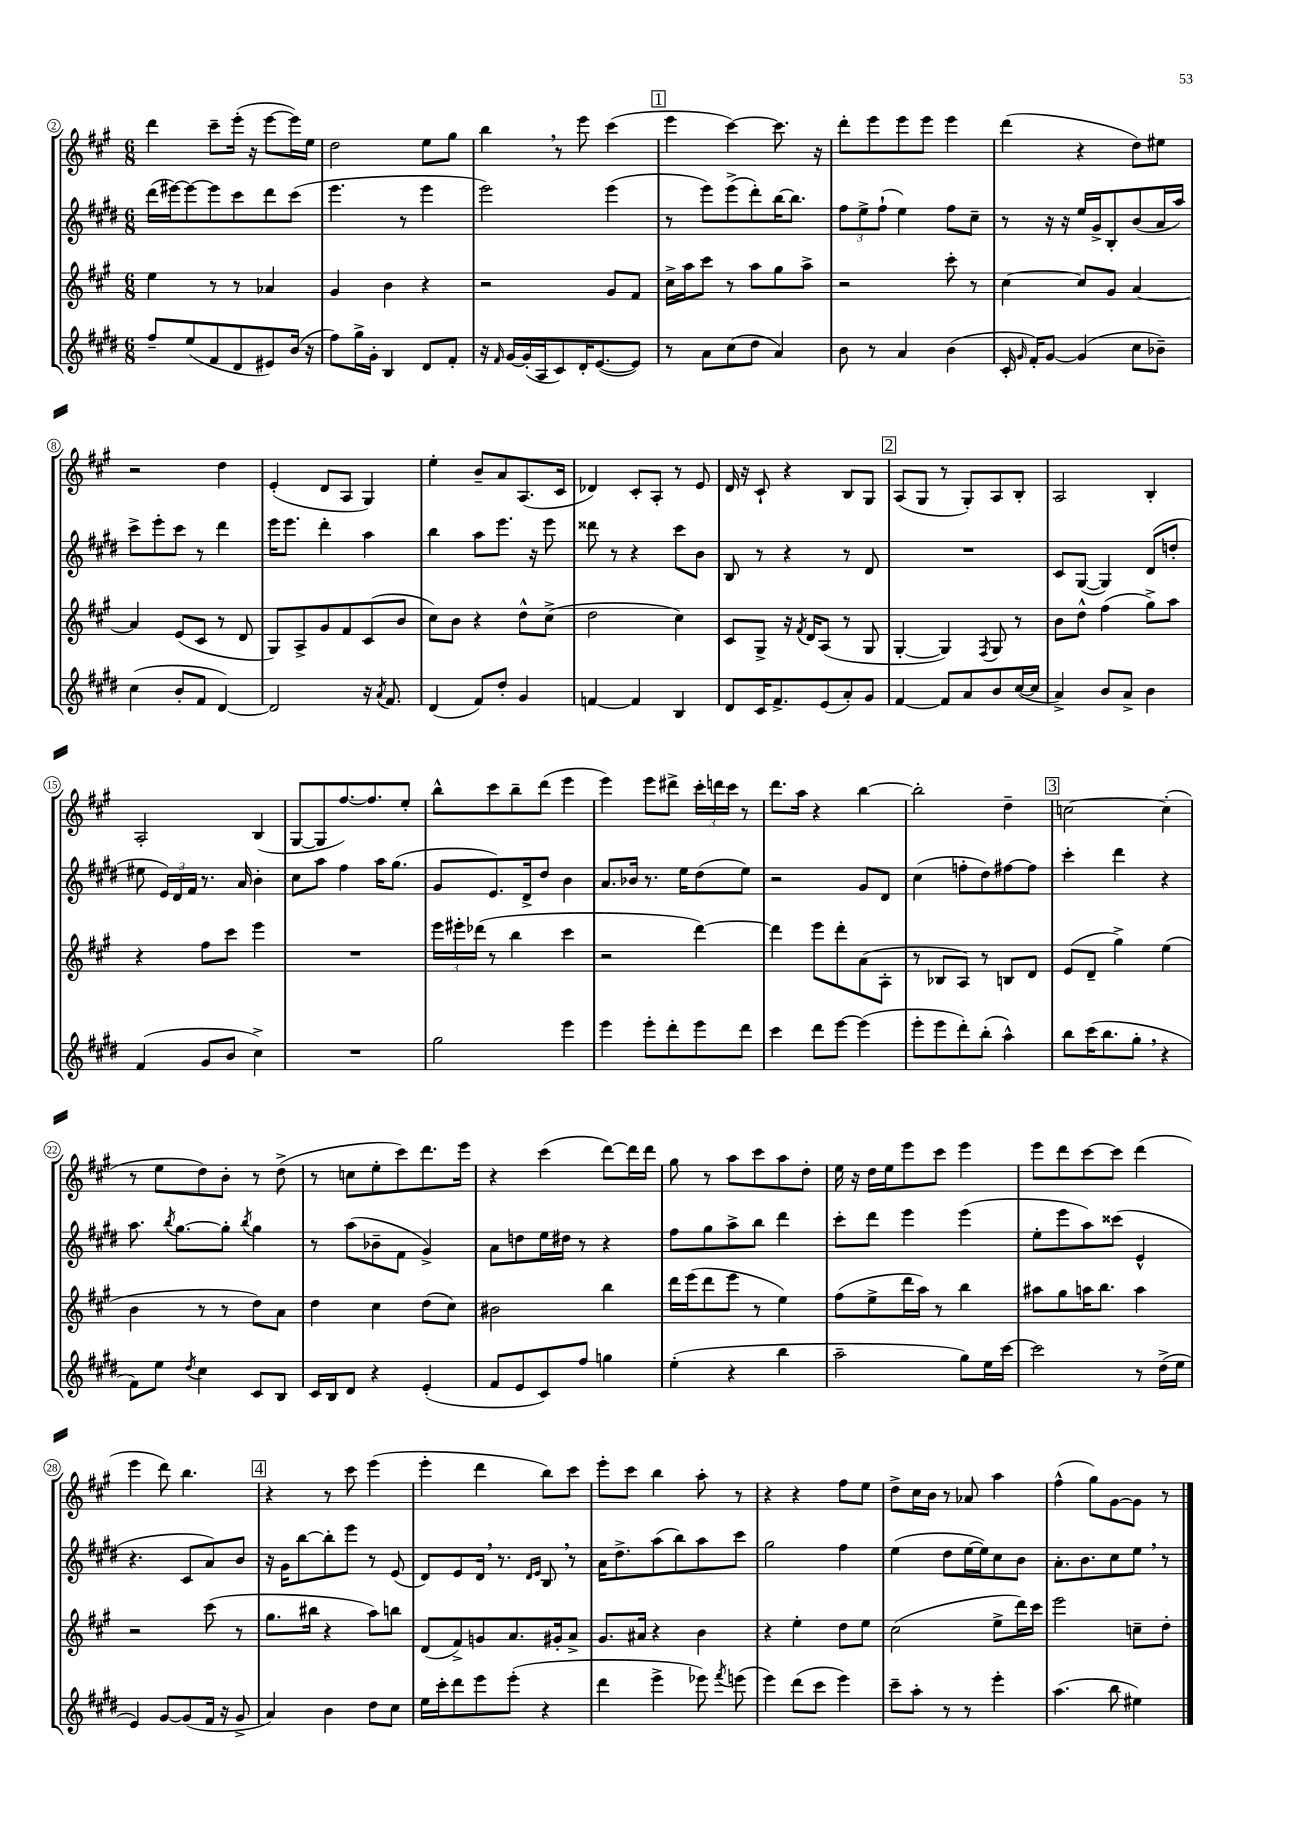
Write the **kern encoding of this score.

**kern	**kern	**kern	**kern
*staff4	*staff3	*staff2	*staff1
*clefG2	*clefG2	*clefG2	*clefG2
*k[f#c#g#d#]	*k[f#c#g#]	*k[f#c#g#d#]	*k[f#c#g#]
*M6/8	*M6/8	*M6/8	*M6/8
8ff#~	4ee	(16ddd#	4ddd
.	.	[16eee#)	.
(8ee	.	8eee#_	.
8f#	8r	8eee#]	8ccc#~
8d#	8r	8ccc#	(16eee'
.	.	.	16r
8e#)	4a-	8ddd#	[8eee
(16b	.	(8ccc#	16eee])
16r	.	.	16ee
=	=	=	=
8ff#)	4g#	4.eee	2dd
16gg#^	.	.	.
16g#'	.	.	.
4B	4b	.	.
.	.	8r	.
8d#	4r	4eee	8ee
8f#'	.	.	8gg#
=	=	=	=
16r	2r	2eee)	4bb
16qqf#	.	.	.
[16g#	.	.	.
(16g#']	.	.	.
16A	.	.	.
8c#)	.	.	8r
16d#'	.	.	8eee
([8.e	.	.	.
.	8g#	(4eee	(4ccc#
8e])	8f#	.	.
=	=	=	=
8r	16cc#^	8r	4eee
.	16aa	.	.
8a	8ccc#	8eee)	.
(8cc#	8r	(8eee^	[4ccc#)
8dd#	8aa	8ddd#')	.
4a)	8gg#	[16bb	8.ccc#]
.	.	8.bb]	.
.	8aa^	.	.
.	.	.	16r
=	=	=	=
8b	2r	12ff#	8ddd'
.	.	12ee^	.
8r	.	.	8eee
.	.	(12ff#`	.
4a	.	4ee)	8eee
.	.	.	8eee
(4b	8ccc#'	8ff#	4eee
.	8r	8cc#~	.
=	=	=	=
16c#'	[4cc#	8r	(4ddd
16qqg#	.	.	.
16f#')	.	.	.
[8g#	.	16r	.
.	.	16r	.
(4g#]	8cc#]	16ee	4r
.	.	16g#^	.
.	8g#	8B'	.
8cc#	[4a	(8b	8dd)
8b-~)	.	16a	8ee#
.	.	16aa)	.
=	=	=	=
(4cc#	4a]	8ccc#^	2r
.	.	8eee'	.
8b'	(8e	8ccc#	.
8f#	8c#	8r	.
[4d#)	8r	4ddd#	4dd
.	8d	.	.
=	=	=	=
2d#]	8G#)	16eee	(4e'
.	.	8.eee	.
.	8A^	.	.
.	8g#	4ddd#'	8d
.	8f#	.	8A
16r	(8c#	4aa	4G#)
8qa	.	.	.
8.f#	.	.	.
.	8b	.	.
=	=	=	=
(4d#	8cc#)	4bb	4ee'
.	8b	.	.
8f#)	4r	8aa	8b~
8dd#'	.	8.eee	8a
4g#	8dd^^	.	(8.A
.	.	16r	.
.	(8cc#^	8eee	.
.	.	.	16c#
=	=	=	=
[4f	2dd	8ddd##	4d-)
.	.	8r	.
4f]	.	4r	8c#'
.	.	.	8A'
4B	4cc#)	8ccc#	8r
.	.	8b	8e
=	=	=	=
8d#	8c#	8B	16d
.	.	.	16r
16c#	8G#^	8r	8c#`
8.f#^	.	.	.
.	16r	4r	4r
.	8qf#	.	.
.	16d	.	.
(8e	(8A	.	.
8a')	8r	8r	8B
8g#	8G#	8d#	8G#
=	=	=	=
[4f#	[4G#'	2.r	(8A
.	.	.	8G#
8f#]	4G#])	.	8r
8a	.	.	8G#')
.	8qF#	.	.
8b	8G#	.	8A
([16cc#	8r	.	8B'
16cc#]	.	.	.
=	=	=	=
4a^)	8b	8c#	2A
.	8dd^^	([8G#	.
8b	(4ff#	4G#])	.
8a^	.	.	.
4b	8gg#^)	(8d#	4B'
.	8aa	8dd'	.
=	=	=	=
(4f#	4r	8ee#	2A'
.	.	24e)	.
.	.	24d#	.
.	.	24f#	.
8g#	8ff#	8.r	.
8b	8ccc#	.	.
.	.	16a	.
4cc#^)	4eee	4b'	(4B
=	=	=	=
2.r	2.r	8cc#	[8G#
.	.	8aa	8G#]
.	.	4ff#	[8.ff#)
.	.	.	8.ff#]
.	.	16aa	.
.	.	(8.gg#	.
.	.	.	8ee'
=	=	=	=
2gg#	24eee	8g#	8bb^^
.	24eee#'	.	.
.	(24ddd-	.	.
.	8r	8.e)	8ccc#
.	4bb	.	8bb~
.	.	16d#^	.
.	.	8dd#	(8ddd
4eee	4ccc#	4b	4eee
=	=	=	=
4eee	2r	8.a	4eee)
.	.	16b-	.
8eee'	.	8.r	8eee
8ddd#'	.	.	8ddd#^
.	.	16ee	.
8eee	[4ddd)	(8dd#	24ccc#'
.	.	.	24ddd
.	.	.	24ccc#
8ddd#	.	8ee)	8r
=	=	=	=
4ccc#	4ddd]	2r	8.ddd
.	.	.	16aa
8ddd#	8eee	.	4r
[8eee	8ddd'	.	.
(4eee]	(8a	8g#	[4bb
.	8A'	8d#	.
=	=	=	=
8eee'	8r	(4cc#	2bb']
8eee	8B-	.	.
8ddd#')	8A)	8ff'	.
(8bb'	8r	8dd#)	.
4aa^^)	8B	[8ff#	4dd~
.	8d	8ff#]	.
=	=	=	=
8bb	(8e	4ccc#'	[2cc
(16ccc#	8d~	.	.
8.bb	.	.	.
.	4gg#^)	4ddd#	.
8gg#'	.	.	.
4r	(4ee	4r	(4cc']
=	=	=	=
8f#)	4b	8.aa	8r
8ee	.	.	8ee
.	.	8qbb	.
.	.	[8.gg#	.
8qdd#	.	.	.
4cc#	8r	.	8dd)
.	8r	8gg#']	8b'
.	.	8qbb	.
8c#	8dd)	4gg#	8r
8B	8a	.	(8dd^
=	=	=	=
16c#	4dd	8r	8r
16B	.	.	.
8d#	.	(8aa	8cc
4r	4cc#	8b-~	8ee'
.	.	8f#	8ccc#)
(4e'	(8dd	4g#^)	8.ddd
.	8cc#)	.	.
.	.	.	16eee
=	=	=	=
8f#	2b#	8a	4r
8e	.	8dd	.
8c#)	.	16ee	(4ccc#
.	.	16dd#	.
8ff#	.	8r	.
4gg	4bb	4r	[8ddd)
.	.	.	16ddd]
.	.	.	16ddd
=	=	=	=
(4ee'	16ddd	8ff#	8gg#
.	(16eee	.	.
.	8ddd	8gg#	8r
4r	8eee	8aa^	8aa
.	8r	8bb	8ccc#
4bb	4ee)	4ddd#	8aa
.	.	.	8dd'
=	=	=	=
2aa~	(8ff#	8ccc#'	16ee
.	.	.	16r
.	8ee^	8ddd#	16dd
.	.	.	16ee
.	16ddd	4eee	8eee
.	16aa)	.	.
.	8r	.	8ccc#
8gg#)	4bb	(4eee	4eee
16ee	.	.	.
[16ccc#	.	.	.
=	=	=	=
2ccc#]	8aa#	8ee'	8eee
.	8gg#	8eee	8ddd
.	16aa	8aa)	[8ccc#
.	8.bb	.	.
.	.	(8ccc##	8ccc#]
8r	4aa	4e^^	(4ddd
(16dd#^	.	.	.
16ee	.	.	.
=	=	=	=
4e)	2r	4.r	4eee
[8g#	.	.	8ddd)
(8g#]	.	8c#	4.bb
16f#	(8ccc#	8a)	.
16r	.	.	.
8g#^	8r	8b	.
=	=	=	=
4a)	8.gg#	16r	4r
.	.	16g#	.
.	.	[8bb	.
.	16bb#	.	.
4b	4r	8bb']	8r
.	.	8eee	8ccc#
8dd#	8aa)	8r	(4eee
8cc#	8bb	(8e	.
=	=	=	=
16ee	(8d	8d#)	4eee'
16ccc#'	.	.	.
8ddd#	8f#^)	8e	.
8eee	8g	16d#	4ddd
.	.	8.r	.
(8eee'	8.a	.	.
.	.	16qqd#	.
.	.	16qqe	.
4r	.	8B	8bb)
.	16g#'	.	.
.	8a^	8r	8ccc#
=	=	=	=
4ddd#	8.g#	16a	8eee'
.	.	8.dd#^	.
.	.	.	8ccc#
.	16a#	.	.
4eee^	4r	(8aa	4bb
.	.	8bb)	.
8eee-)	4b	8aa	8aa'
8qfff#	.	.	.
(8eee	.	8ccc#	8r
=	=	=	=
4eee)	4r	2gg#	4r
(8ddd#	4ee'	.	4r
8ccc#	.	.	.
4eee)	8dd	4ff#	8ff#
.	8ee	.	8ee
=	=	=	=
8ccc#~	(2cc#	(4ee	8dd^
8aa'	.	.	16cc#
.	.	.	16b
8r	.	8dd#	8r
8r	.	[16ee	8a-
.	.	16ee])	.
4eee'	8ee^	8cc#	4aa
.	16ddd)	8b	.
.	16ccc#	.	.
=	=	=	=
(4.aa	2eee	8.a'	(4ff#^^
.	.	8.b	.
.	.	.	8gg#)
8bb	.	8cc#	[8g#
4ee#)	8cc~	8ee	8g#]
.	8dd'	8r	8r
==	==	==	==
*-	*-	*-	*-
